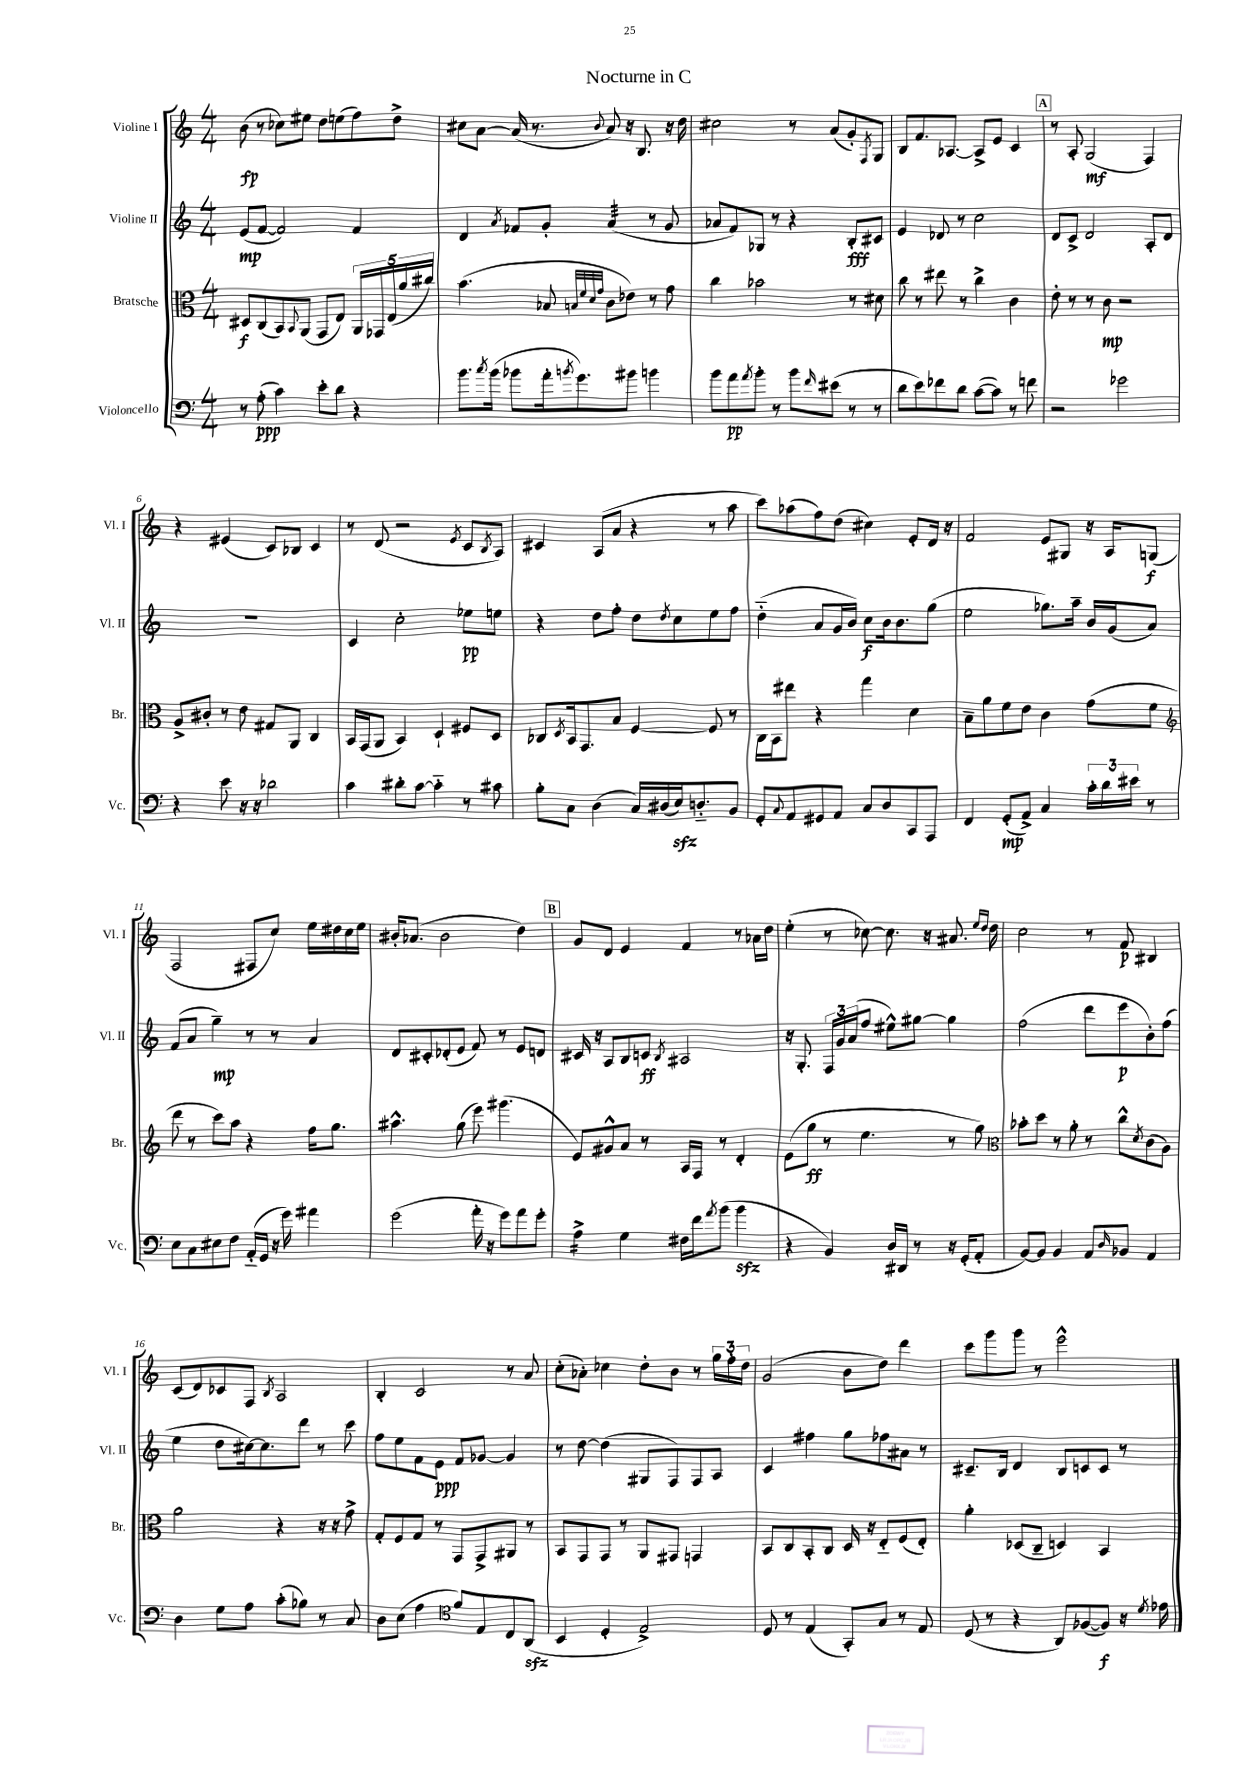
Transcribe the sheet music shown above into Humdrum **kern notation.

**kern	**kern	**kern	**kern
*staff4	*staff3	*staff2	*staff1
*clefF4	*clefC3	*clefG2	*clefG2
*k[]	*k[]	*k[]	*k[]
*M4/4	*M4/4	*M4/4	*M4/4
8r	8D#	(8e	(8b
(8A'	(8C	[8f	8r
4c)	8BB)	2f])	8cc-)
.	8qqBB	.	.
.	(8AA	.	8ee#
8e'	8GG	.	8dd
8d	8E)	.	(8ee
4r	20AA	4f	8ff)
.	20GG-	.	.
.	(20E	.	.
.	.	.	8dd^
.	20a	.	.
.	20cc#)	.	.
=	=	=	=
8.b	(4.b	4d	8cc#
.	.	.	[8a
8qcc	.	.	.
(16b	.	.	.
.	.	8qa	.
8b-	.	8f-	(16a]
.	.	.	8.r
16a'	8B-	8g'	.
8qb	.	.	.
8.g)	.	.	.
.	32qqB	.	.
.	32qqf	.	.
.	32qqd	.	.
.	32qqg	.	8qqb
.	8c	(4a	8a)
8b#	8e-)	.	16r
.	.	.	8.B
4b	8r	8r	.
.	8g	8g	16r
.	.	.	16dd
=	=	=	=
8b	4cc	8a-	2cc#
8a	.	8f)	.
8qa	.	.	.
8b'	2b-	8G-	.
8r	.	8r	.
8b	.	4r	8r
16qqf	.	.	.
(8e#	.	.	(8a
8r	8r	8B'	8g')
.	.	.	8qF
8r	8d#	8c#	8G
=	=	=	=
8d	8cc	4e	8B
8e)	8r	.	8.f
8f-	8ee#	8d-	.
.	.	.	[8.A-
8d	8r	8r	.
([8c	4cc^	2cc	8A-^]
8c])	.	.	8e
8r	4c	.	4c
8f	.	.	.
=	=	=	=
2r	8e'	8d	8r
.	8r	8c^	8A'
.	8r	2d	(2G
.	8c	.	.
2g-	2r	.	.
.	.	8A'	4F)
.	.	8d	.
=	=	=	=
4r	8A^	1r	4r
.	8c#'	.	.
8e	8r	.	(4e#
16r	8e	.	.
16r	.	.	.
2d-	8G#	.	8c)
.	8AA	.	8B-
.	4C	.	4c
=	=	=	=
4c	16BB	4c	8r
.	(16GG	.	.
.	8AA	.	(8d
8d#'	4BB)	2cc'	2r
[8c	.	.	.
4c'~]	4D`	.	.
.	.	.	8qe
8r	8F#	8ee-	8c
.	.	.	8qB
8c#	8D	8ee	8A)
=	=	=	=
8B'	8C-	4r	4c#
.	8qD	.	.
8C	16BB	.	.
.	8.GG	.	.
(4D	.	8dd	(8A
.	8B	8ff'	8a
16C)	[4F	8dd	4r
(16D#	.	.	.
.	.	8qdd	.
16E)	.	8cc	.
8.D'~	.	.	.
.	8F]	8ee	8r
8BB	8r	8ff	8aa
=	=	=	=
8GG'	16C	(4dd'~	8ccc)
.	16BB	.	.
8qqC	.	.	.
8AA	8ee#	.	(8aa-
8GG#	4r	8a	8ff)
8AA	.	16g	(8dd
.	.	16b)	.
8C	4gg	8cc	4cc#)
8D	.	16b	.
.	.	8.b	.
8CC	4d	.	8e'
8AAA	.	(8gg	16d
.	.	.	16r
=	=	=	=
4FF	8B~	2ee	2f
.	8a	.	.
(8GG'	8f	.	.
8AA^)	8e	.	.
4C	4c	8.gg-)	8e
.	.	.	8G#
.	.	16aa~	.
24c'	(8g	16b	16r
24d	.	.	.
.	.	(16g	16A
24e#	.	.	.
8r	8f	8a)	(8G
=	=	=	=
*	*clefG2	*	*
8E	8ddd	(8f	2F
8C	8r	8a	.
8E#	8ccc)	4gg~)	.
8F	8aa	.	.
(16AA'~	4r	8r	8F#
16GG	.	.	.
16r	.	8r	8cc)
16g)	.	.	.
4a#	16ff	4a	16ee
.	8.gg	.	16dd#
.	.	.	16cc
.	.	.	16ee
=	=	=	=
(2g	4.aa#^^	8d	16b#'
.	.	.	(8.a-
.	.	8c#'	.
.	.	(8d-'	2b#
.	(8gg	8e	.
16a'	8eee)	8f)	.
16r	.	.	.
8g)	(4.ggg#	8r	.
8a	.	8e	4dd)
8g'	.	8d	.
=	=	=	=
4A^	8e)	16c#	8g
.	.	16r	.
.	8g#^^	8A	8d
4G	8a	8B	4e
.	8r	8c	.
.	.	8qB	.
16F#	16A	2A#	4f
16f	16F	.	.
8qa	.	.	.
(8b	8r	.	.
4b	4d'	.	8r
.	.	.	16a-
.	.	.	16dd
=	=	=	=
4r	(8e	16r	(4ee'
.	.	8.G'	.
.	8gg	.	.
4BB)	8r	24F	8r
.	.	24g	.
.	.	(24a	.
.	4.ee	8ff	[8cc-)
16D	.	8ee#^^)	8.cc-]
16DD#	.	.	.
8r	.	[8gg#	.
.	.	.	16r
16r	8r	4gg#]	8.a#
(16GG'	.	.	.
8AA'	8gg)	.	.
.	.	.	16qqee
.	.	.	16qqdd
.	.	.	16dd
=	=	=	=
*	*clefC3	*	*
[8BB)	8b-'	(2ff	2cc
8BB]	8dd	.	.
4BB	8r	.	.
.	8a'	.	.
8AA	8r	8ddd	8r
16qqD	.	.	.
8BB-	8cc^^	8eee	8f
.	8qd	.	.
4AA	(8c	8b')	4B#
.	8A)	(8ff	.
=	=	=	=
4D	2a	4ee	(8c
.	.	.	8d)
8G	.	8dd	8c-
8A	.	[16cc#)	8F
.	.	8.cc#]	.
.	.	.	8qB
(8c'	4r	.	2A
8B-)	.	8ddd	.
8r	16r	8r	.
.	16r	.	.
8C	8g^	8ccc	.
=	=	=	=
8D	8G'	8ff	4B'
(8E	8F	8ee	.
4A	8G	8f	2c
.	8r	8e	.
*clefC4	*	*	*
8f)	8GG	8f	.
8E	8GG^	[8g-	.
8C	8AA#	4g-]	8r
(8AA	8r	.	8a
=	=	=	=
4BB	8BB	8r	(8cc'
.	8GG	[8dd	8a-')
4D'	8GG	(4dd]	4cc-
.	8r	.	.
2E^)	8AA	8G#	8dd'
.	8GG#	8F)	8b
.	4GG	8F	8r
.	.	8A	24gg
.	.	.	24ff'
.	.	.	24dd
=	=	=	=
8D	8BB	4c	(2g
8r	8C	.	.
(4E	8BB'	4ff#	.
.	8C	.	.
8GG')	16D	8gg	8b
.	16r	.	.
8G	8E'~	8ff-	8dd)
8r	(8F	8a#	4ddd
8E	8E')	8r	.
=	=	=	=
(8D	4a'	8.c#~	8ccc
8r	.	.	8ggg
.	.	16B	.
4r	(8D-	4d	8ggg
.	8C~	.	8r
8AA)	4D)	8B	2eee^^
([8F-	.	8c	.
8F-])	4BB	8c	.
16r	.	8r	.
8qd	.	.	.
16e-	.	.	.
==	==	==	==
*-	*-	*-	*-
